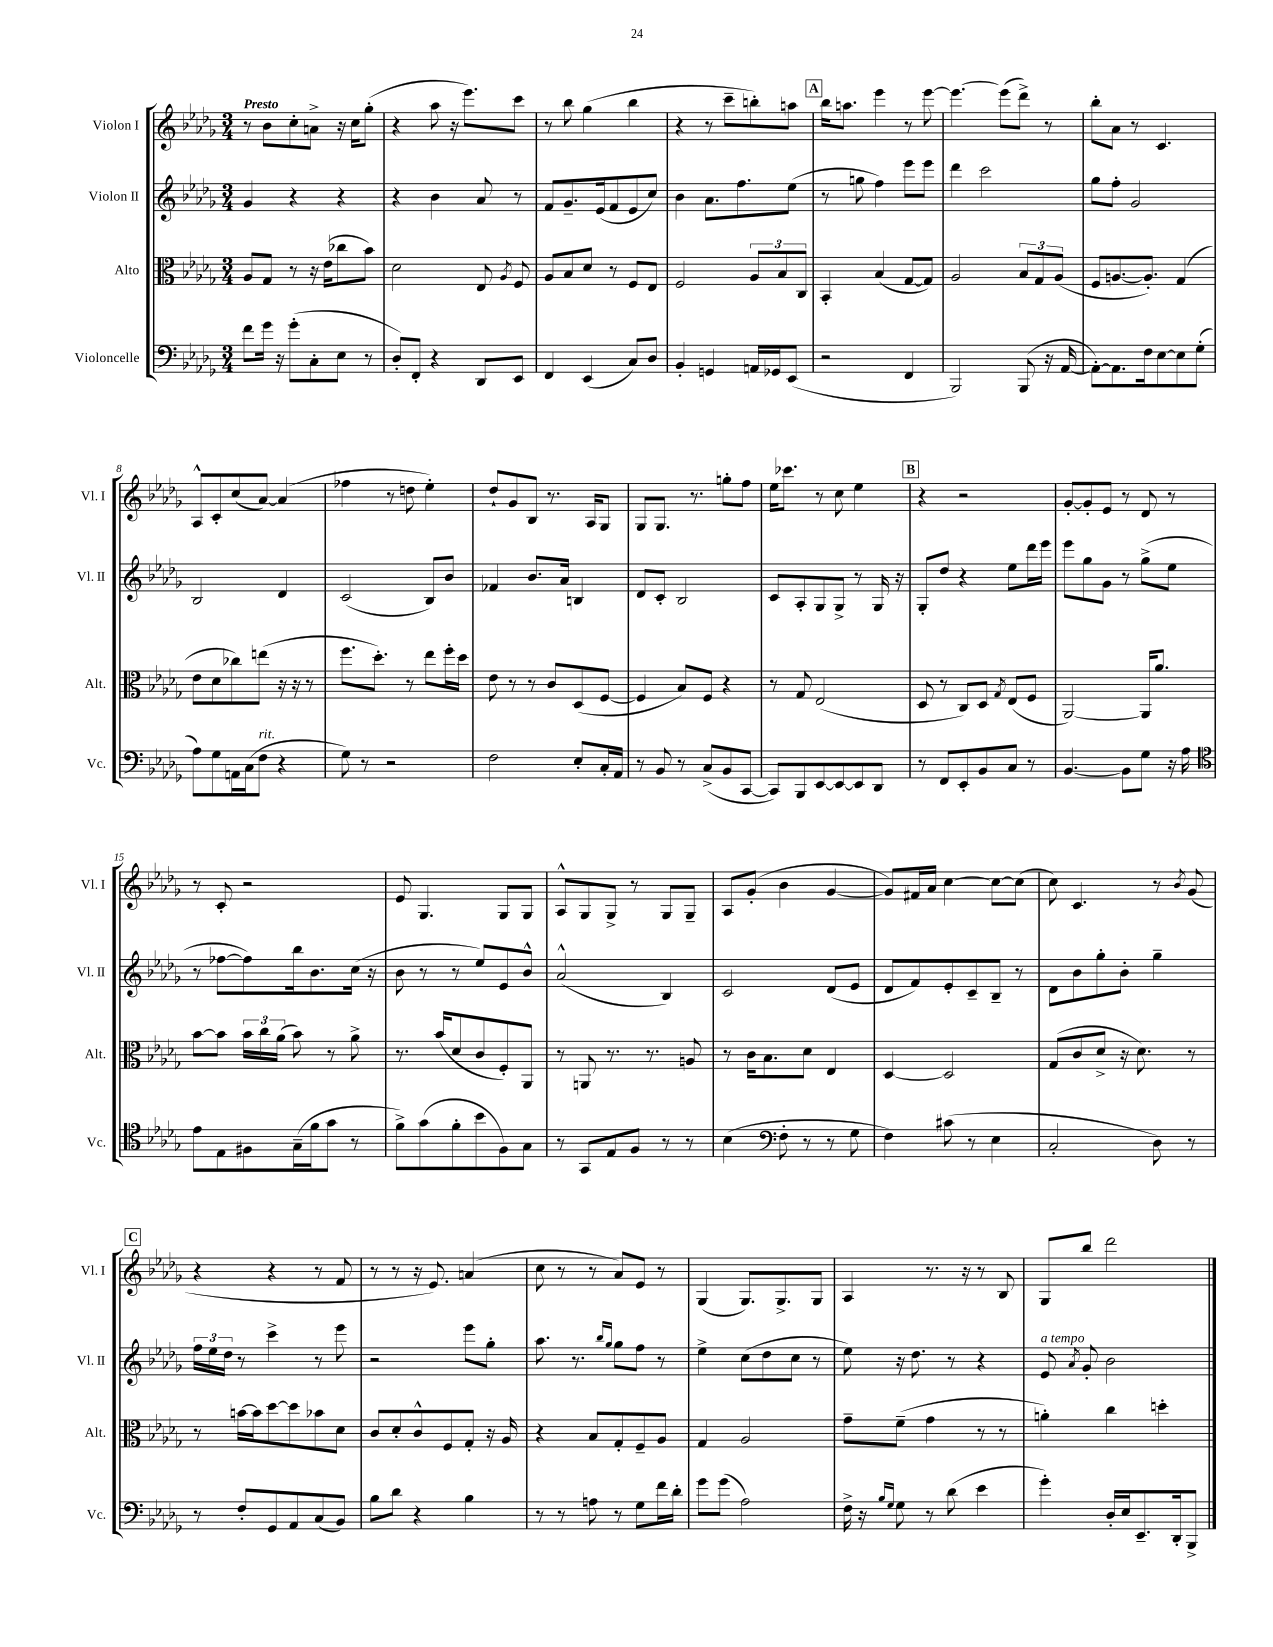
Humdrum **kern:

**kern	**kern	**kern	**kern
*part4	*part3	*part2	*part1
*staff4	*staff3	*staff2	*staff1
*I"Violoncelle	*I"Alto	*I"Violon II	*I"Violon I
*I'Vc.	*I'Alt.	*I'Vl. II	*I'Vl. I
*clefF4	*clefC3	*clefG2	*clefG2
*k[b-e-a-d-g-]	*k[b-e-a-d-g-]	*k[b-e-a-d-g-]	*k[b-e-a-d-g-]
*M3/4	*M3/4	*M3/4	*M3/4
=1	=1	=1	=1
!	!	!	!LO:TX:a:B:t=Presto
8f\L	8A-/L	4g-/	8r
16g-\Jk	8G-/J	.	8b-\L
16r	.	.	.
(8g-'\L	8r	4r	8cc'\
8C'\	16r	.	8an^\J
.	(16e-\KL	.	.
8E-\J	8cc-X\	4r	16r
.	.	.	16cc\KL
8r	8b-\J)	.	(8gg-'\J
=2	=2	=2	=2
8D-'/L)	2d-\	4r	4r
8FF'/J	.	.	.
4r	.	4b-\	8aa-\
.	.	.	16r
.	.	.	8.eee-\L)
8DD-/L	8E-/	8a-/	.
.	8qA-/	.	.
8EE-/J	8F/	8r	8ccc\J
=3	=3	=3	=3
4FF/	8A-/L	8f/L	8r
.	8B-/	8.g-~/	8bb-\
(4EE-/	8d-/J	.	(4gg-\
.	.	(16e-/k	.
.	8r	8f/	.
8C/L)	8F/L	8e-/	4bb-\
8D-/J	8E-/J	8cc/J)	.
=4	=4	=4	=4
4BB-'/	2F/	4b-\	4r
4GGn/	.	8.a-\L	8r
.	.	.	8ccc~\L
.	.	8.ff\	.
16AAn/LL	12A-/L	.	8bbn'\)
16GG-X/J	.	.	.
.	12B-/	.	.
(8EE-/J	.	(8ee-\J	8aan\J
.	12C/J	.	.
!!LO:REH:place=s1:t=A
=5	=5	=5	=5
2r	4BB-'/	8r	16bb-\KL
.	.	.	8.aan\J
.	.	8ggn\	.
.	(4B-/	4ff\)	4eee-\
4FF/	[8G-/L	8eee-\L	8r
.	8G-/J])	8eee-\J	[8eee-\
=6	=6	=6	=6
2BBB-/)	2A-/	4ddd-\	4.eee-\_
.	.	2ccc\	.
.	.	.	(8eee-\L]
(8BBB-/	12B-/L	.	8ddd-^\J)
.	12G-/	.	.
16r	.	.	8r
.	(12A-/J	.	.
[16AA-/	.	.	.
=7	=7	=7	=7
8AA-'\L_)	8F/L	8gg-\L	8bb-'\L
8.AA-\]	[8.An/	8ff'\J	8a-\J
.	.	2g-/	8r
16F\k	8.A'/J])	.	.
[8E-\	.	.	4.c/
8E-\]	(4G-/	.	.
(8G-'\J	.	.	.
!!LO:LB:g=z
=8	=8	=8	=8
8A-\L)	8e-\L	2B-/	8A-^^/L
8G-\	8d-\	.	8c'/
16AAn\L	8cc-X\)	.	(8cc/
(16C\J	.	.	.
!LO:TX:a:i:t=rit.	!	!	!
8F\J	(8een\J	.	[8a-/J)
4r	16r	4d-/	(4a-/]
.	16r	.	.
.	8r	.	.
=9	=9	=9	=9
8G-\)	8.ff\L	(2c/	4ff-X\
8r	.	.	.
.	8.dd-'\J)	.	.
2r	.	.	8r
.	8r	.	8ddn\
.	8ee-\L	8B-/L)	4ee-'\)
.	16ff'\L	8b-/J	.
.	16dd-\JJ	.	.
=10	=10	=10	=10
2F\	8e-\	4f-X/	8dd-`/L
.	8r	.	8g-/
.	8r	8.b-/L	8B-/J
.	8c/L	.	8.r
.	.	16a-/Jk	.
8E-'/L	(8D-/	4Bn/	.
.	.	.	16A-/KL
16C'/L	[8F/J	.	8G-/J
16AA-/JJ	.	.	.
=11	=11	=11	=11
8r	4F/]	8d-/L	8G-/L
8BB-/	.	8c'/J	8.G-/J
8r	8B-/L)	2B-/	.
.	.	.	8.r
(8C^/L	8F/J	.	.
8BB-/	4r	.	8ggn'\L
[8CC/J	.	.	8ff\J
=12	=12	=12	=12
8CC/L])	8r	8c/L	16ee-\KL
.	.	.	8.ccc-X\J
8BBB-/	8G-/	8A-'/	.
[8EE-/	(2E-/	8G-/	8r
8EE-/_	.	8G-^/J	8cc\
8EE-/]	.	8r	4ee-\
8DD-/J	.	16G-/	.
.	.	16r	.
!!LO:REH:place=s1:t=B
=13	=13	=13	=13
8r	8D-/	8G-'/L	4r
8FF/L	8r	8dd-/J	.
8EE-'/	8C/L)	4r	2r
8BB-/	8D-/J	.	.
.	8qG-/	.	.
8C/J	(8E-/L	8ee-\L	.
8r	8F/J	16ddd-\L	.
.	.	16eee-\JJ	.
=14	=14	=14	=14
[4.BB-/	[2AA-/)	8eee-\L	[8g-'/L
.	.	8gg-\	8g-'/]
.	.	8g-\J	8e-/J
8BB-\L]	.	8r	8r
8G-\J	16AA-/KL]	(8gg-^\L	8d-/
.	8.a-/J	.	.
16r	.	8ee-\J	8r
16A-\	.	.	.
!!LO:LB:g=z
=15	=15	=15	=15
*clefC4	*	*	*
8e-\L	[8b-\L	8r	8r
8E-\	8b-\J]	[8ff-X\L	8c'/
8F#X\	24b-\LL	8ff-\])	2r
.	24cc\	.	.
.	(24a-\JJ	.	.
(16G-~\L	8b-\)	16bb-\k	.
16f\J	.	8.b-\	.
8g-\J	8r	.	.
8r	8a-^\	(16cc\Jk	.
.	.	16r	.
=16	=16	=16	=16
8f^\L)	8.r	8b-\	8e-/
(8g-\	.	8r	4.G-/
.	(16b-/KL	.	.
8f'\	8d-/	8r	.
8b-\	8c/	8ee-/L)	.
8F\)	8F'/)	8e-/	8G-/L
8G-\J	8AA-/J	8b-^^/J	8G-/J
=17	=17	=17	=17
8r	8r	(2a-^^/	8A-^^/L
8GG-/L	8AAn/	.	8G-/
8E-/	8.r	.	8G-^/J
8F/J	.	.	8r
.	8.r	.	.
8r	.	4B-/)	8G-/L
8r	8An/	.	8G-~/J
=18	=18	=18	=18
(4B-\	8r	2c/	8A-/L
.	16c\KL	.	(8g-'/J
.	8.B-\	.	.
*clefF4	*	*	*
8F'\	.	.	4b-\
8r	8d-\J	.	.
8r	4E-/	(8d-/L	[4g-/
8G-\	.	8e-/J	.
=19	=19	=19	=19
4F\)	[4D-/	8d-/L	8g-/L])
.	.	8f/)	16f#X/L
.	.	.	16a-/JJ
(8c#X\	2D-/]	8e-'/	[4cc\
8r	.	8c~/	.
4E-\	.	8B-~/J	8cc\L_
.	.	8r	(8cc\J]
=20	=20	=20	=20
2C'/	(8G-/L	8d-\L	8cc\)
.	8c/	8b-\	4.c/
.	8d-^/J	8gg-'\	.
.	16r	8b-'\J	.
.	8.d-\)	.	.
8D-\)	.	4gg-~\	8r
.	.	.	8qb-/
8r	8r	.	(8g-/
!!LO:LB:g=z
!!LO:REH:place=s1:t=C
=21	=21	=21	=21
8r	8r	24ff\LL	4r
.	.	24ee-\	.
.	.	24dd-\JJ	.
8F'/L	[16bn\LL	8r	.
.	16b\J]	.	.
8GG-/	[8dd-\	4ccc^\	4r
8AA-/	8dd-\]	.	.
(8C/	8b-X\	8r	8r
8BB-/J)	8d-\J	8eee-\	8f/
=22	=22	=22	=22
8B-\L	8c/L	2r	8r
8d-\J	8d-'/	.	8r
4r	8c^^/	.	16r
.	.	.	8.e-/)
.	8F/	.	.
4B-\	8G-'/J	8eee-\L	(4an/
.	16r	8gg-'\J	.
.	16A-/	.	.
=23	=23	=23	=23
8r	4r	8.aa-\	8cc\
8r	.	.	8r
.	.	8.r	.
8An\	8B-/L	.	8r
.	.	16qqbb-/LL	.
.	.	16qqgg-/JJ	.
8r	8G-'/	8gg-\L	8a-/L)
8G-\L	8F~/	8ff\J	8e-/J
16f\L	8A-/J	8r	8r
16d-'\JJ	.	.	.
=24	=24	=24	=24
8g-\L	4G-/	4ee-^\	(4G-/
(8g-\J	.	.	.
2A-\)	2A-/	(8cc\L	8.G-/L)
.	.	8dd-\	.
.	.	.	8.G-^/
.	.	8cc\J	.
.	.	8r	8G-/J
=25	=25	=25	=25
16F^\	8g-~\L	8ee-\)	4A-/
16r	.	.	.
16qqB-/LL	.	.	.
16qqG-/JJ	.	.	.
8G-\	(8f~\J	16r	.
.	.	8.dd-\	.
8r	4g-\	.	8.r
(8d-\	.	8r	.
.	.	.	16r
4e-\	8r	4r	8r
.	8r	.	8B-/
=26	=26	=26	=26
!	!	!LO:TX:a:i:t=a tempo	!
4g-'\)	4an'\)	8e-/	8G-/L
.	.	8qa-/	.
.	.	8g-'/	8bb-/J
16D-'/LL	4cc\	2b-\	2ddd-\
16E-/J	.	.	.
8.EE-~/	.	.	.
.	4ddn'\	.	.
16DD-'/k	.	.	.
8BBB-^/J	.	.	.
==	==	==	==
*-	*-	*-	*-
